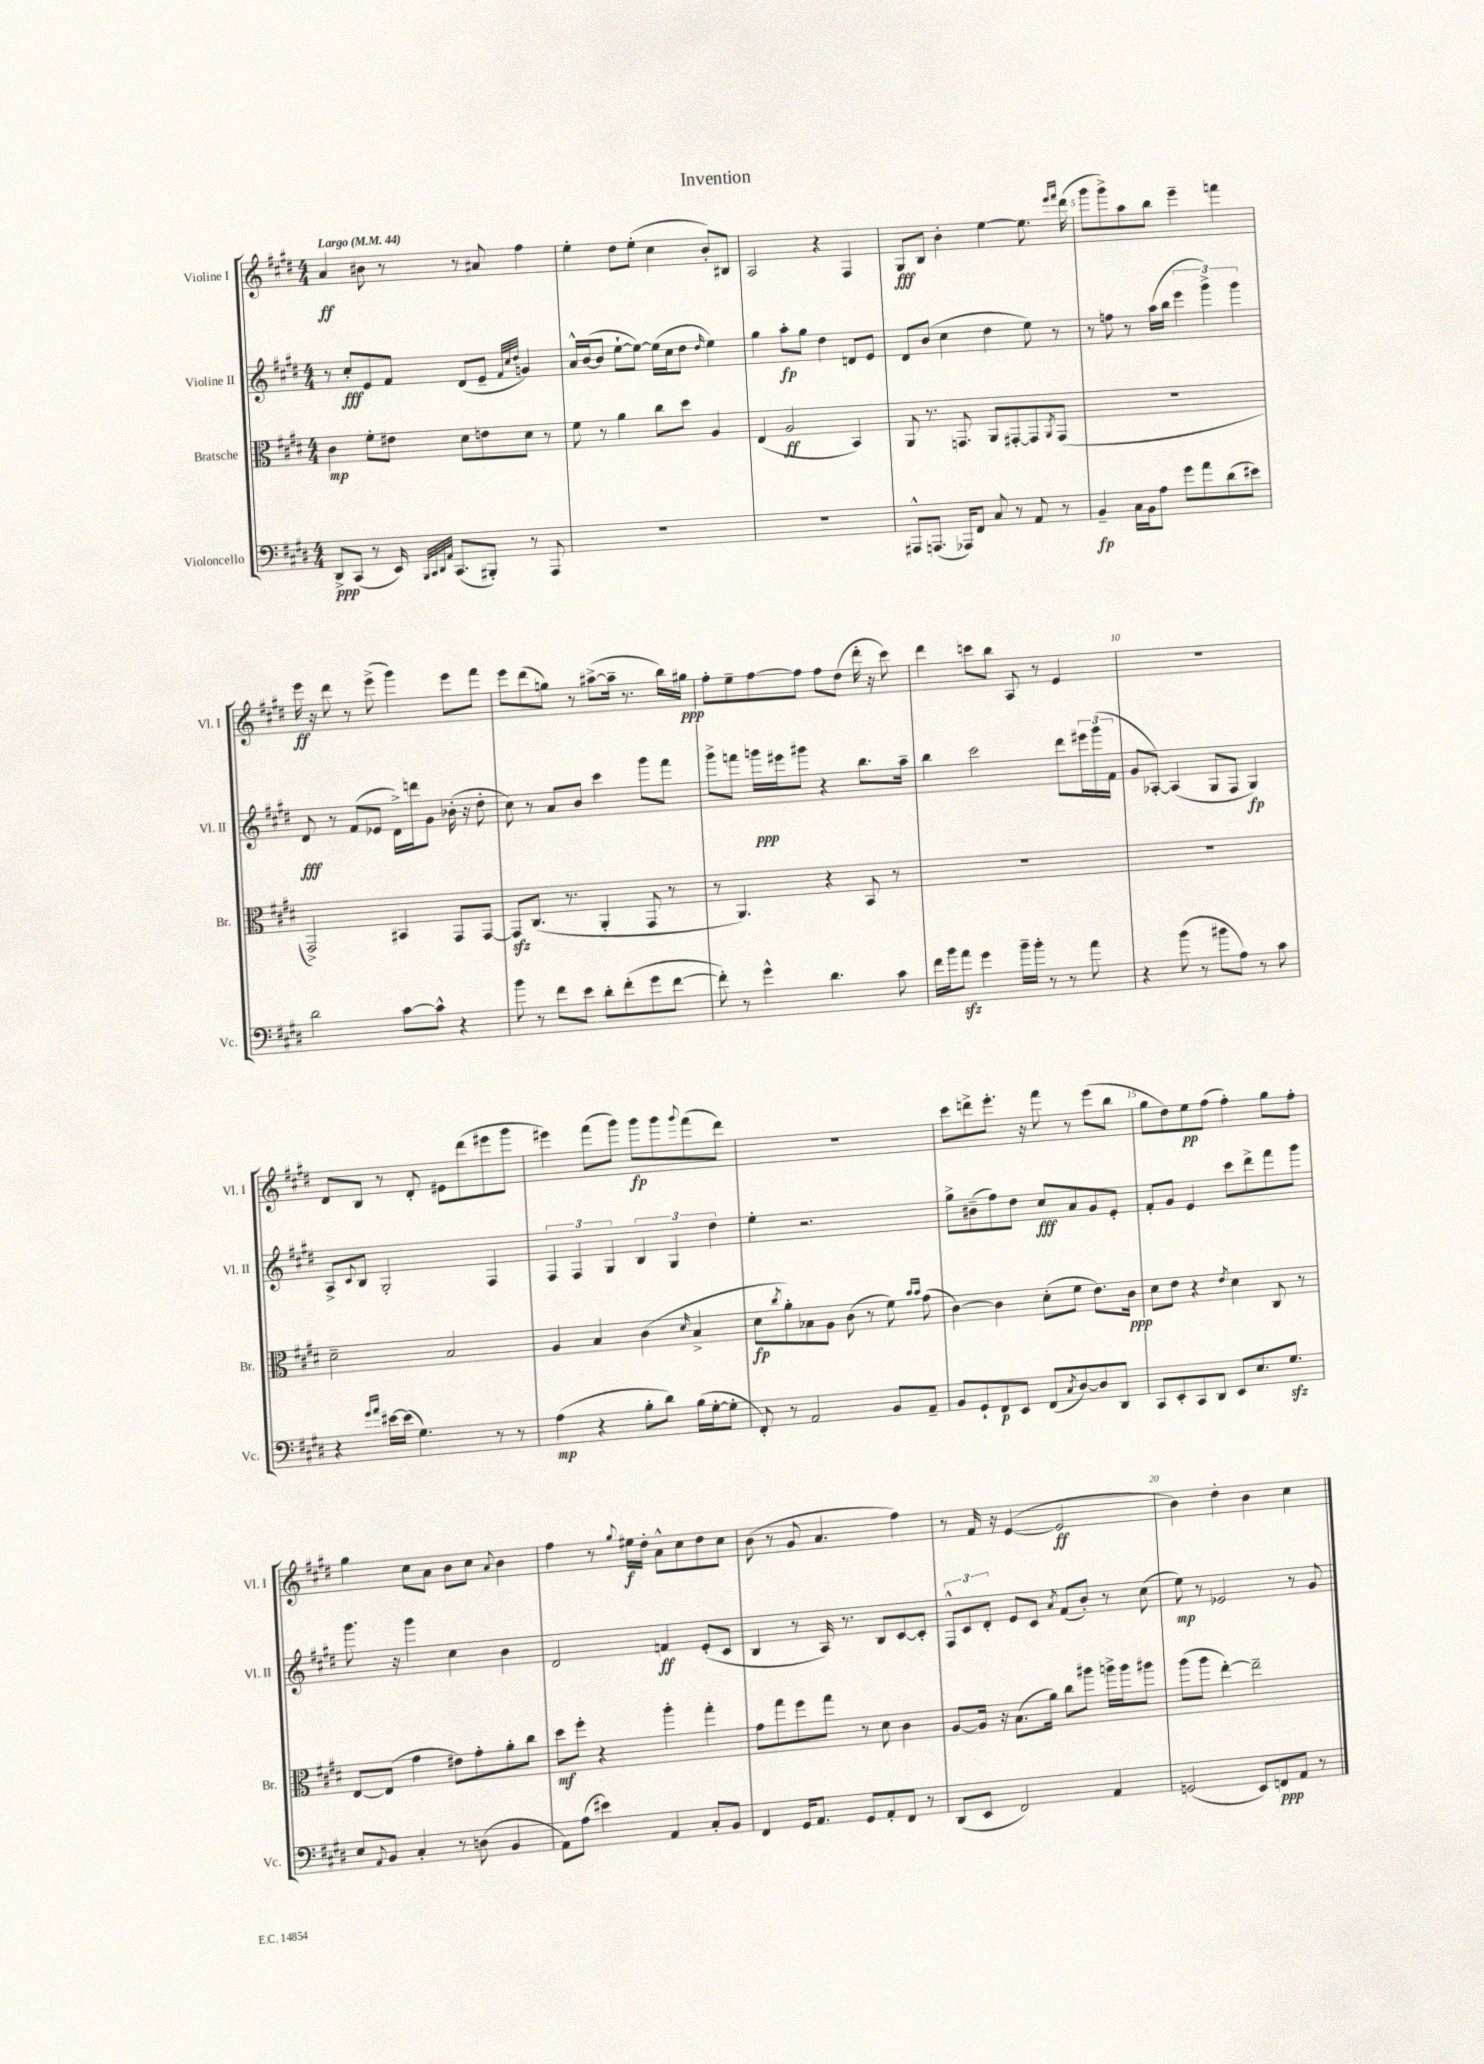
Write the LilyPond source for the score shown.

\header { title = "Invention" }
<<
\new StaffGroup <<
\new Staff = "s0" \with { instrumentName = "Violine I" shortInstrumentName = "Vl. I" } {
    \clef treble \key e \major \numericTimeSignature \time 4/4 \tempo "Largo" 4 = 44
    a'4\ff bis'8 r8 r8 ais'8 fis''4 |
    e''4-. dis''8 e''8-.( cis''4 b'8-.) bis8 |
    a2 r4 fis4 |
    gis8\fff b8 b'4-. e''4~ e''8. \grace { e'''16 fis'''16 } dis'''16( |
    gis'''8 gis'''8->) a''8 b''8 e'''4-- f'''4 |
    e'''16\ff r16 dis'''8 r8 e'''8->( gis'''4) e'''8 fis'''8 |
    e'''8 dis'''8( g''8) r8 ais''8~->( ais''16-- r8. b''16) gis''16\ppp |
    fis''8-. e''8-- fis''8~ fis''8 fis''8 dis''8( dis'''16-. r16 cis'''8) |
    dis'''4 c'''8 b''8 a8 r8 e'4 |
    R1 |
    dis'8 b8 r8 dis'8-. eis'8 dis'''8( eis'''8 gis'''8 |
    eis'''4) fis'''8( gis'''8) gis'''8\fp gis'''8 \appoggiatura { gis'''8 } fis'''8( dis'''8) |
    R1 |
    cis'''8 d'''8-> e'''8.-. r16 fis'''8 r8 e'''8( b''8 |
    gis''8 dis''8) e''8\pp fis''8( fis''4-.) gis''8 fis''8-. |
    gis''4 cis''8 a'8 b'8 cis''8 \appoggiatura { a'8 } b'4 |
    fis''4 r8 \appoggiatura { gis''8 } eis''16\f dis''16-. a'8-^ cis''8 dis''8 cis''8 |
    b'8( r8 gis'8 a'4. fis''4) |
    r8 fis'16 r16 e'4~( e'2\ff |
    b'4) dis''4-. b'4 cis''4 \bar "|." |
}
\new Staff = "s1" \with { instrumentName = "Violine II" shortInstrumentName = "Vl. II" } {
    \clef treble \key e \major \numericTimeSignature \time 4/4
    r8 cis''8-.\fff e'8 fis'8 dis'8( e'8-- \grace { fis'32 cis''32 dis''32 } g'4) |
    a'16-^ b'16~( b'8 e''8~-! e''8~) e''16( cis''16 dis''8 \grace { dis''16 } e''4) |
    gis''4 a''8-.\fp gis''8 dis''4 d'8 e'8 |
    dis'8 b'8( cis''4 dis''4 e''8) r8 |
    r8 f''8 r8 a''16( b''16 \tuplet 3/2 { e'''4 gis'''4->) gis'''4 } |
    dis'8\fff r8 fis'8( ees'8 dis'16->) d'''16 gis'8 bes'16-.( r16 dis''8-. |
    cis''8) r8 a'8 b'8 cis'''4 gis'''8 fis'''8 |
    gis'''8-> f'''8 g'''16\ppp eis'''16 gis'''8 r4 b''8. a''16-- |
    b''4 cis'''2 dis'''8 \tuplet 3/2 { eis'''16 gis'''16( fis'16 } |
    gis'8 aes8~-.) aes4( gis8 fis8 gis4\fp) |
    a8-> \appoggiatura { cis'8 } b8 gis2-. fis4 |
    \tuplet 3/2 { fis4 fis4 gis4 } \tuplet 3/2 { b4 gis4 dis''4 } |
    e''4-. r2. |
    gis''8-> bis'8--( fis''8) dis''8 cis''8\fff a'8 gis'8 e'8-. |
    fis'8-. gis'8 e'4 cis'''8 dis'''8-> fis'''8 gis'''8 |
    gis'''8. r16 gis'''4 cis''4 b'4 |
    dis'2 f'4\ff e'8-.( cis'8 |
    b4 r8 a16) r8. b8 cis'8~ cis'8-. |
    \tuplet 3/2 { fis8-^ cis'8 dis'8-. } e'8 cis'8 \acciaccatura { a'8 } fis'8( b'8-.) r8 cis''8( |
    e''8\mp) r8 ees'2 r8 gis'8 \bar "|." |
}
\new Staff = "s2" \with { instrumentName = "Bratsche" shortInstrumentName = "Br." } {
    \clef alto \key e \major \numericTimeSignature \time 4/4
    cis'4\mp fis'8-. eis'8 dis'8 e'8 dis'8 r8 |
    fis'8 r8 a'4 cis''8 dis''8 a4 |
    e4( a2\ff b,4) |
    a,8 r8. g,8. a,8 gis,8~-. gis,8 \acciaccatura { a,8 } gis,8( |
    R1 |
    gis,2->) bis,4 gis,8 gis,8~ |
    gis,8\sfz cis8.( r8. a,4-. gis,8 r8 |
    r8 a,4.) r4 b,8 r8 |
    R1 |
    R1 |
    dis'2-- b2 |
    a4 b4 cis'4( \grace { dis'16 } b4-> |
    dis'8\fp \acciaccatura { cis''8 } a'8-.) bes8 a8 cis'8( r8 fis'8) \grace { b'16 b'16 } gis'8( |
    cis'4~) cis'4 dis'8-.( fis'8 e'8.) cis'16\ppp |
    dis'8 e'8 r4 \acciaccatura { e'8 } dis'4 cis8 r8 |
    e8~ e8( gis'4 eis'8) gis'8-. a'8-. cis''8 |
    dis''8\mf fis''8-. r4 a''4-. gis''4-. |
    gis'8 gis''8 fis''8 gis''8 r8 dis'8 cis'4 |
    a8~ a16 r16 b8.( a'16) cis''8 ais''8 a''16-> a''16 ais''8 |
    a''8( a''8 e''4~-.) e''2-- \bar "|." |
}
\new Staff = "s3" \with { instrumentName = "Violoncello" shortInstrumentName = "Vc." } {
    \clef bass \key e \major \numericTimeSignature \time 4/4
    dis,8->\ppp cis,8( r8 e,16) \grace { b,,32 cis,32 dis,32 a,32 } cis,8.( bis,,8-.) r8 a,,8 |
    R1 |
    R1 |
    ais,,8-^ a,,8.( aes,,16) fis,8 cis8 r8 a,8 r8 |
    b,4--\fp cis16 b,16 a8 gis'8 a'8 dis'8( eis'8) |
    dis'2 cis'8~ cis'8-^ r4 |
    b'8 r8 fis'8 e'8 dis'8-. fis'8-.( gis'8 fis'8~ |
    fis'8-.) r8 gis'4-^ dis'4. cis'8 |
    fis'16 b'16 a'8\sfz gis'4 b'16-- b'16-. r8 r8 a'8 |
    r4 b'8( r8 bis'8 a8) r8 cis'8 |
    r4 \grace { gis'16 a'16 } eis'16~ eis'16( gis4.) r8 r8 |
    a4\mp( r4 b8-. dis'8) b16( gis16~-. gis8-. |
    fis,8-.) r8 a,2 b,8 a,8-- |
    b,8 gis,8-! fis,8\p e,8 fis,8( \acciaccatura { cis8 } dis8~) dis8 dis,8 |
    cis,8 e,8-. cis,8 dis,8 e,8 e8. gis8.\sfz |
    e8 \appoggiatura { a,8 } b,8 cis4-. r8 d8( b,4 |
    a,8) a8( eis'4) a,4 cis8-. b,8 |
    fis,4 gis,16 a,8. gis,8 a,8-. fis,8 r8 |
    dis,8( e,8 fis,2) a,4 |
    g,2( e,8) f,8\ppp a,8 r8 \bar "|." |
}
>>
>>
\layout { \context { \Score \override BarNumber.break-visibility = ##(#f #t #t) barNumberVisibility = #(every-nth-bar-number-visible 5) } }
